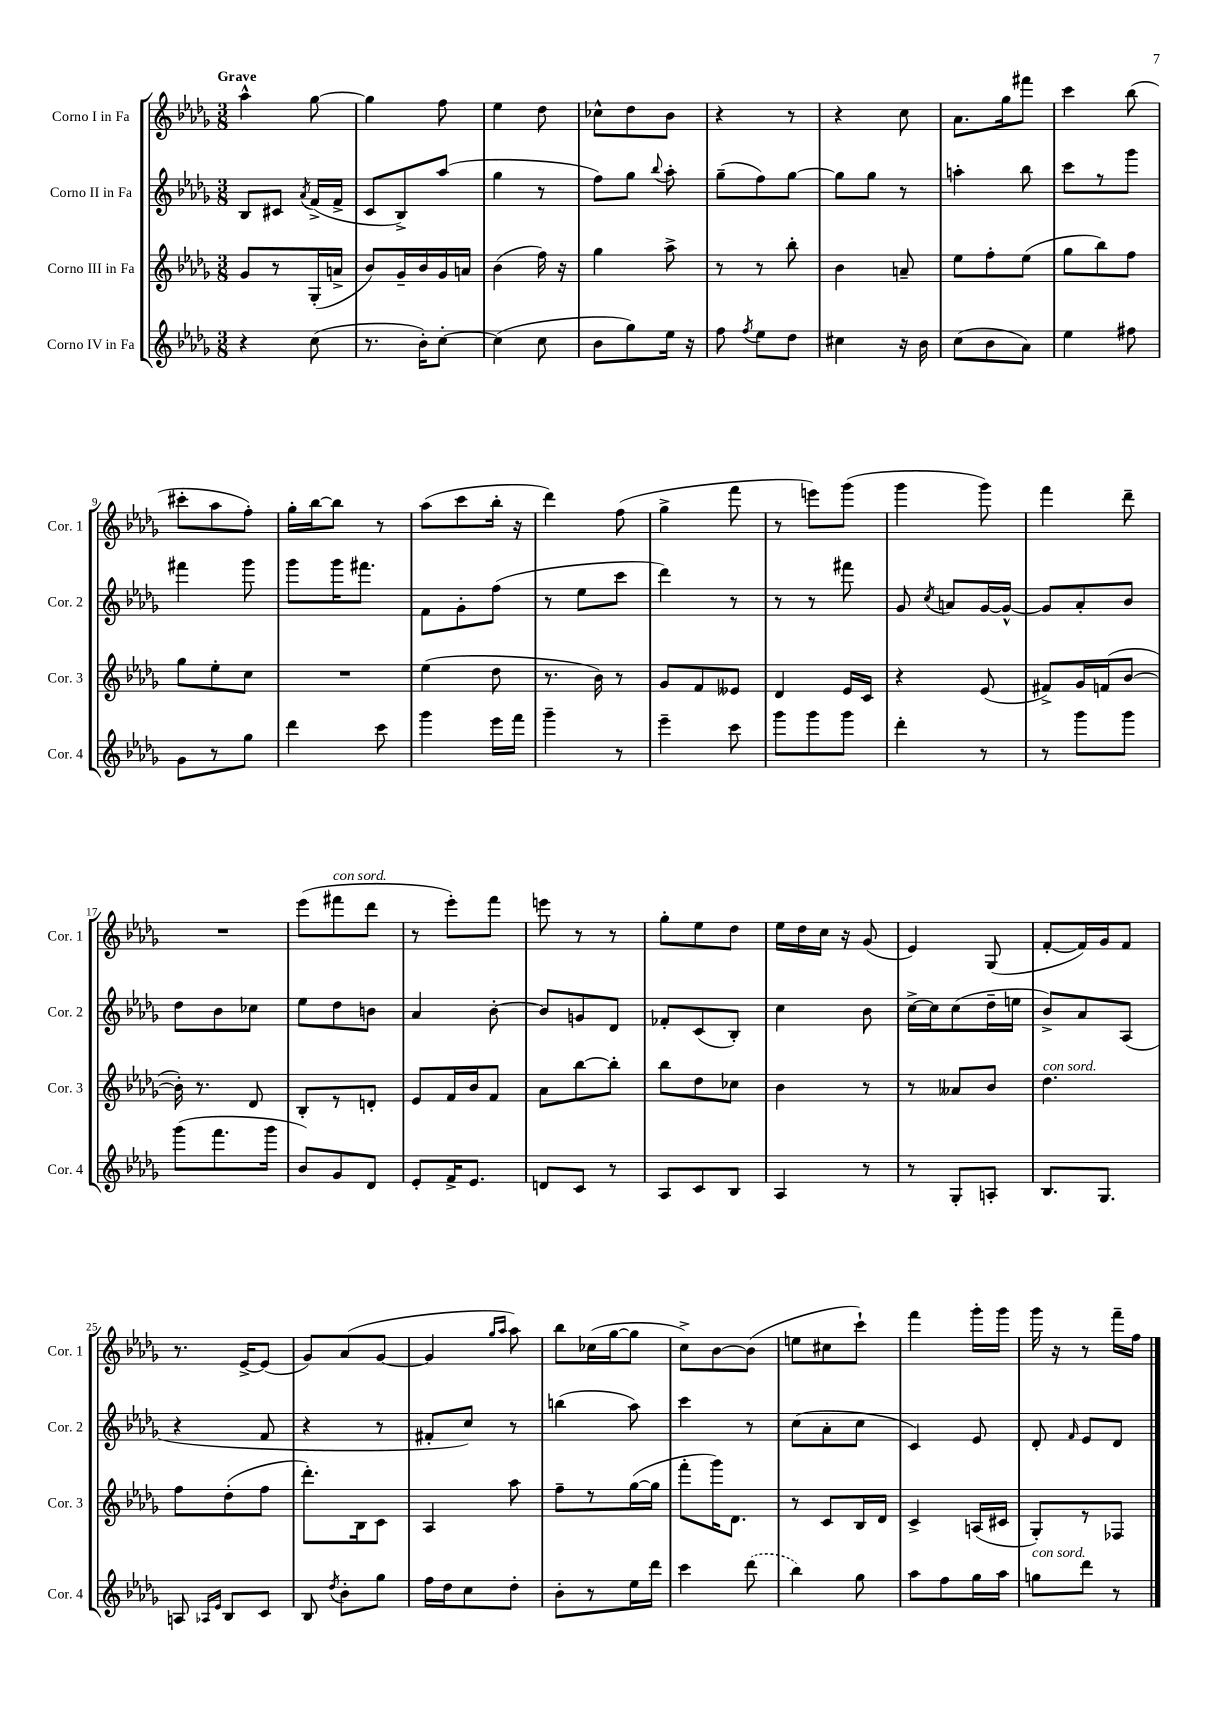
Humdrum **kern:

**kern	**kern	**kern	**kern
*staff4	*staff3	*staff2	*staff1
*clefG2	*clefG2	*clefG2	*clefG2
*k[b-e-a-d-g-]	*k[b-e-a-d-g-]	*k[b-e-a-d-g-]	*k[b-e-a-d-g-]
*M3/8	*M3/8	*M3/8	*M3/8
4r	8g-/L	8B-/L	4aa-^^\
.	8r	8c#/J	.
.	.	8qa-/	.
(8cc\	(16G-'/L	(16f^/LL	[8gg-\
.	16a^/JJ	16f^/JJ	.
=	=	=	=
8.r	8b-/L)	8c/L	4gg-\]
.	16g-~/L	8B-^/)	.
16b-'\LK)	16b-/	.	.
[8cc'\J	16g-/	(8aa-/J	8ff\
.	16a/JJ	.	.
=	=	=	=
(4cc\]	(4b-\	4gg-\	4ee-\
8cc\	16ff\)	8r	8dd-\
.	16r	.	.
=	=	=	=
8b-\L	4gg-\	8ff\L)	8cc-^^\L
8gg-\)	.	8gg-\J	8dd-\
.	.	8qqbb-/	.
16ee-\Jk	8aa-^\	8aa-'\	8b-\J
16r	.	.	.
=	=	=	=
8ff\	8r	(8gg-~\L	4r
8qff/	.	.	.
8ee-\L	8r	8ff\)	.
8dd-\J	8bb-'\	[8gg-\J	8r
=	=	=	=
4cc#\	4b-\	8gg-\]L	4r
.	.	8gg-\J	.
16r	8a~/	8r	8cc\
16b-\	.	.	.
=	=	=	=
(8cc\L	8ee-\L	4aa'\	8.a-\L
8b-\	8ff'\	.	.
.	.	.	16gg-\k
8a-\J)	(8ee-\J	8bb-\	8fff#\J
=	=	=	=
4ee-\	8gg-\L	8ccc\L	4ccc\
.	8bb-\)	8r	.
8ff#\	8ff\J	8ggg-\J	(8bb-\
=	=	=	=
8g-\L	8gg-\L	4fff#\	8ccc#'\L
8r	8ee-'\	.	8aa-\
8gg-\J	8cc\J	8ggg-\	8ff'\J)
=	=	=	=
4ddd-\	4.r	8ggg-\L	16gg-'\LL
.	.	.	[16bb-\J
.	.	16ggg-\K	8bb-\]J
.	.	8.fff#\J	.
8ccc\	.	.	8r
=	=	=	=
4ggg-\	(4ee-\	8f\L	(8aa-\L
.	.	8g-'\	8ccc\
16eee-\LL	8dd-\	(8ff\J	16bb-'\Jk
16fff\JJ	.	.	16r
=	=	=	=
4ggg-~\	8.r	8r	4ddd-\)
.	.	8ee-\L	.
.	16b-\)	.	.
8r	8r	8ccc\J	(8ff\
=	=	=	=
4eee-~\	8g-/L	4ddd-\)	4gg-^\
.	8f/	.	.
8ccc\	8e--/J	8r	8fff\
=	=	=	=
8ggg-\L	4d-/	8r	8r
8ggg-\	.	8r	8eee\L)
8ggg-\J	16e-/LL	8fff#\	(8ggg-\J
.	16c/JJ	.	.
=	=	=	=
4ddd-'\	4r	8g-/	4ggg-\
.	.	8qcc/	.
.	.	8a/L	.
8r	(8e-/	[16g-/L	8ggg-\)
.	.	16g-^^/_JJ	.
=	=	=	=
8r	8f#^/L)	8g-/]L	4fff\
8ggg-\L	16g-/L	8a-'/	.
.	(16f/J	.	.
8ggg-\J	[8b-/J	8b-/J	8ddd-~\
=	=	=	=
(8ggg-\L	16b-'\])	8dd-\L	4.r
.	8.r	.	.
8.fff\	.	8b-\	.
.	8d-/	8cc-\J	.
16ggg-\Jk	.	.	.
=	=	=	=
8b-/L)	8B-'/L	8ee-\L	(8eee-\L
8g-/	8r	8dd-\	8fff#\
8d-/J	8d'/J	8b\J	8ddd-\J
=	=	=	=
8e-'/L	8e-/L	4a-/	8r
16f^/K	16f/L	.	8eee-'\L)
8.e-/J	16b-/J	.	.
.	8f/J	[8b-'\	8fff\J
=	=	=	=
8d/L	8a-\L	8b-/]L	8eee\
8c/J	[8bb-\	8g/	8r
8r	8bb-'\]J	8d-/J	8r
=	=	=	=
8A-/L	8bb-\L	8f-'/L	8gg-'\L
8c/	8dd-\	(8c/	8ee-\
8B-/J	8cc-\J	8B-'/J)	8dd-\J
=	=	=	=
4A-/	4b-\	4cc\	16ee-\LL
.	.	.	16dd-\
.	.	.	16cc\JJ
.	.	.	16r
8r	8r	8b-\	(8g-/
=	=	=	=
8r	8r	[16cc^\LL	4e-/)
.	.	16cc\]J	.
8G-'/L	8a--/L	(8cc\	.
8A'/J	8b-/J	16dd-~\L	(8G-/
.	.	16ee\JJ	.
=	=	=	=
8.B-/L	4.dd-\	8b-^/L)	[8f'/L
.	.	8a-/	16f/]L)
8.G-/J	.	.	16g-/J
.	.	(8A-/J	8f/J
=	=	=	=
8A/	8ff\L	4r	8.r
16qqA-/LL	.	.	.
16qqe-/JJ	.	.	.
8B-/L	(8dd-'\	.	.
.	.	.	[16e-^/LK
8c/J	8ff\J	8f/	(8e-/]J
=	=	=	=
8B-/	8.ddd-'\L)	4r	8g-/L)
8qdd-/	.	.	.
8b-'\L	.	.	(8a-/
.	16B-\k	.	.
8gg-\J	8c\J	8r	[8g-/J
=	=	=	=
16ff\LL	4A-/	8f#'/L	4g-/]
16dd-\J	.	.	.
8cc\	.	8cc/J)	.
.	.	.	16qqgg-/LL
.	.	.	16qqaa-/JJ
8dd-'\J	8aa-\	8r	8aa-\)
=	=	=	=
8b-'\L	8ff~\L	(4bb\	8bb-\L
8r	8r	.	(16cc-\L
.	.	.	[16gg-\J
16ee-\L	([16gg-\L	8aa-\)	8gg-\]J
16ddd-\JJ	16gg-\]JJ	.	.
=	=	=	=
4ccc\	8fff'\L	4ccc\	8cc^\L)
.	16ggg-\K)	.	[8b-\
.	8.d-\J	.	.
(8ddd-\	.	8r	(8b-\]J
=	=	=	=
4bb-\)	8r	(8cc\L	8ee\L
.	8c/L	8a-'\	8cc#\
8gg-\	16B-/L	8cc\J	8ccc`\J)
.	16d-/JJ	.	.
=	=	=	=
8aa-\L	4c^/	4c/)	4fff\
8ff\	.	.	.
16gg-\L	(16A/LL	8e-/	16ggg-'\LL
16aa-\JJ	16c#/JJ	.	16ggg-\JJ
=	=	=	=
8gg\L	8G-'/L)	8d-'/	16ggg-\
.	.	.	16r
.	.	16qqf/	.
8ddd-\J	8r	8e-/L	8r
8r	8F-/J	8d-/J	16fff~\LL
.	.	.	16ff\JJ
==	==	==	==
*-	*-	*-	*-
